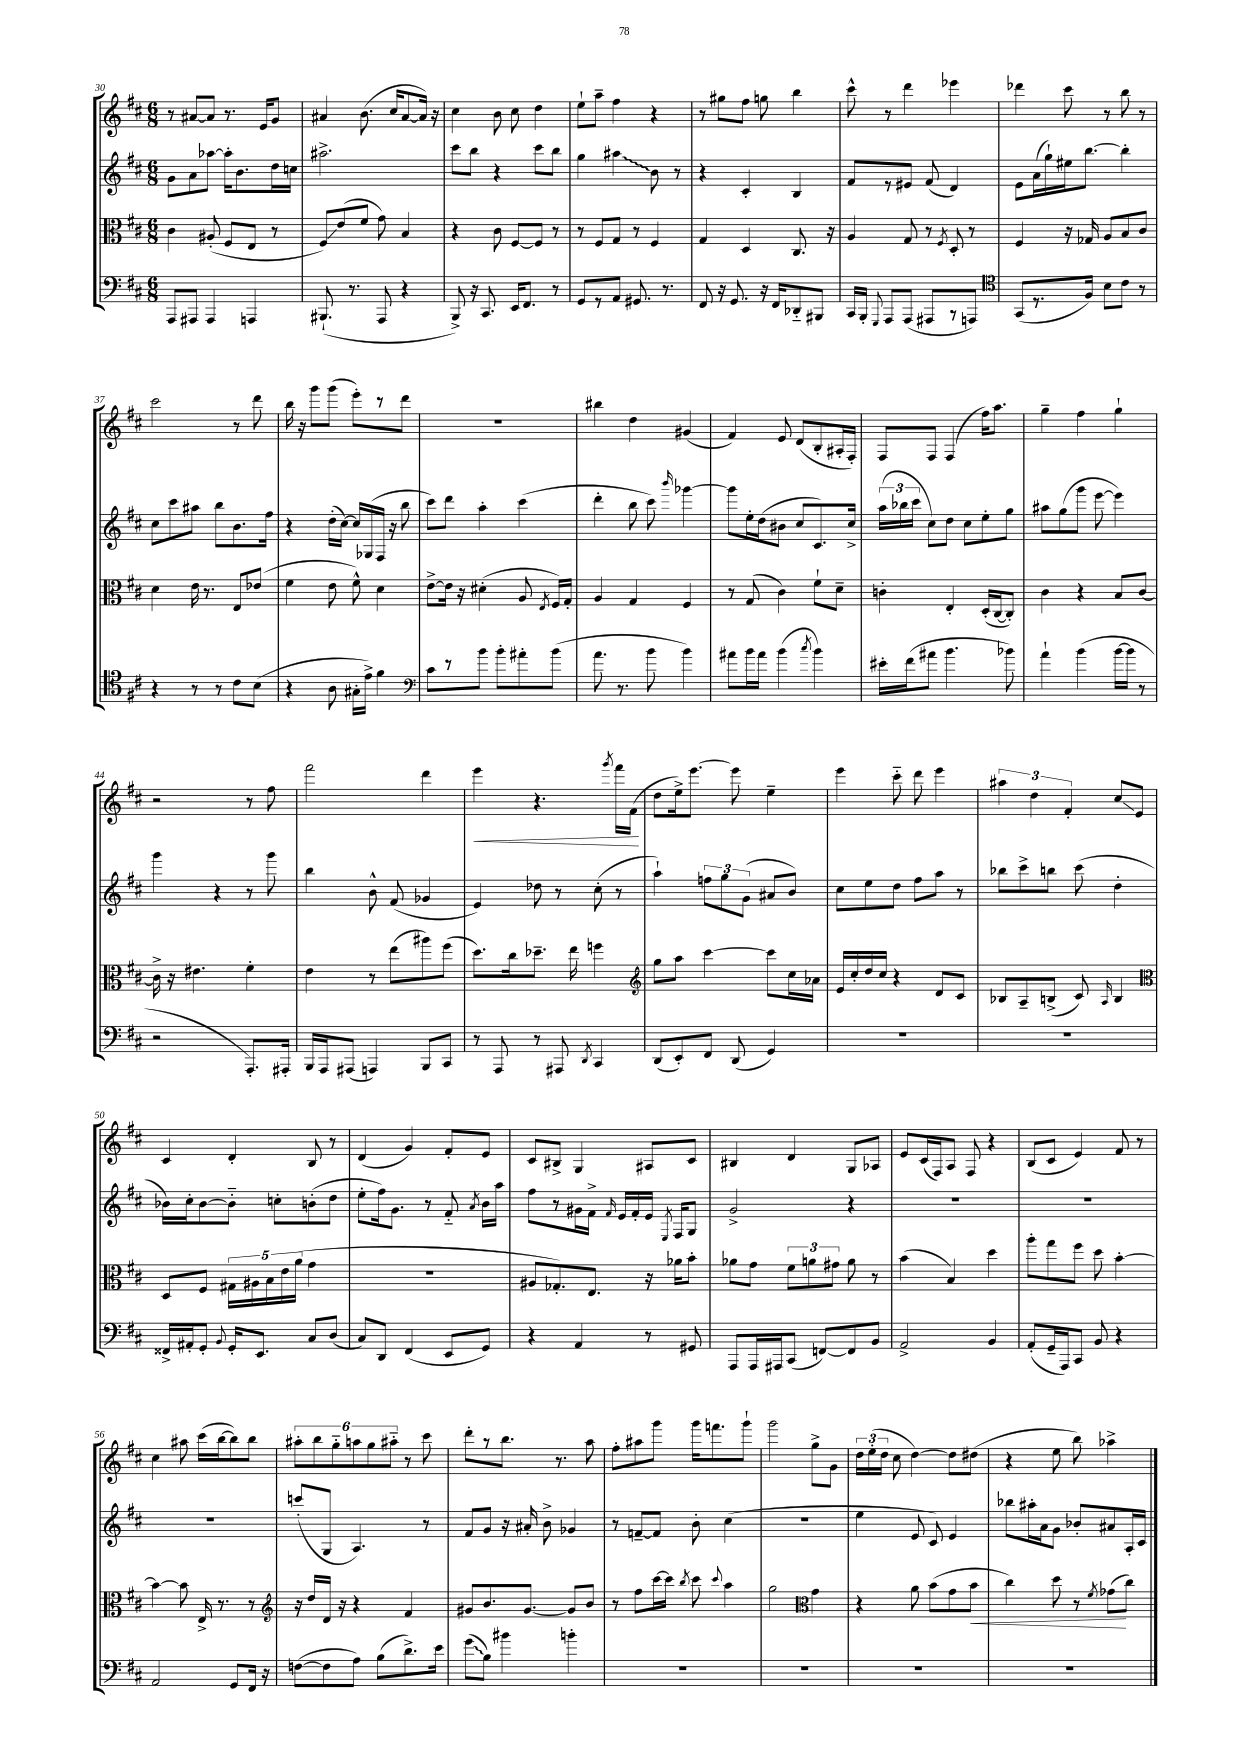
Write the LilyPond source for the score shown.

<<
\new StaffGroup <<
\new Staff = "s0" {
    \clef treble \key d \major \numericTimeSignature \time 6/8
    \autoBeamOff r8 ais'8[~ ais'8] r8. e'16[ g'8] |
    ais'4 b'8.( cis''16[ ais'8~ ais'16]) r16 |
    cis''4 b'8 cis''8 d''4 |
    e''8[-! a''8]-- fis''4 r4 |
    r8 gis''8[ fis''8] g''8 b''4 |
    cis'''8-^ r8 d'''4 ees'''4 |
    des'''4 cis'''8 r8 b''8 r8 |
    cis'''2 r8 d'''8 |
    b''16 r16 g'''8[ g'''8]( e'''8[-.) r8 d'''8] |
    R2. |
    bis''4 d''4 gis'4( |
    fis'4) e'8 d'8[( b8-. ais16-. fis16]-.) |
    fis8[ fis8] fis4( fis''16[) a''8.] |
    g''4-- fis''4 g''4-! |
    r2 r8 fis''8 |
    fis'''2 d'''4 |
    e'''4\< r4. \acciaccatura { g'''8 } fis'''16[ fis'16]\!( |
    d''8[ e''16->) e'''8.]~ e'''8 e''4-- |
    e'''4 cis'''8-_ d'''8 e'''4 |
    \tuplet 3/2 { ais''4 d''4 fis'4-. } cis''8[\glissando e'8] |
    cis'4 d'4-. b8 r8 |
    d'4( g'4) fis'8[-. e'8] |
    cis'8[ bis8]-> g4 ais8[ cis'8] |
    bis4 d'4 g8[ aes8] |
    e'8[ cis'16( fis16) a8] fis8 r4 |
    b8[( cis'8] e'4) fis'8 r8 |
    cis''4 ais''8 cis'''16[( b''16~ b''8) b''8] |
    \tuplet 6/4 { ais''8[-. b''8 g''8-_ a''8 g''8 ais''8]-_ } r8 cis'''8 |
    d'''8[-. r8 b''8.] r8. a''8 |
    fis''8[-. ais''8 g'''8] g'''16[ f'''8. g'''8]-! |
    g'''2 g''8[-> g'8] |
    \tuplet 3/2 { d''16[ e''16-.( d''16] } cis''8 d''4~) d''8[ dis''8]( |
    r4 e''8 b''8) aes''4-> \bar "|." |
}
\new Staff = "s1" {
    \clef treble \key d \major \numericTimeSignature \time 6/8
    \autoBeamOff g'8[ a'8 aes''8]~ aes''16[-. b'8. d''16 c''16] |
    ais''2.-> |
    cis'''8[ b''8] r4 cis'''8[ b''8] |
    g''4 \once \override Glissando.style = #'zigzag ais''4\glissando b'8 r8 |
    r4 cis'4-. b4 |
    fis'8[ r8 eis'8] fis'8( d'4) |
    e'8[ a'16( g''16-!) eis''16 b''8.]~ b''4-. |
    cis''8[ cis'''8 ais''8] b''8[ b'8. fis''16] |
    r4 d''16[-.( cis''16]~) cis''16[ ges16( fis16] r16 b''8 |
    cis'''8[) d'''8] a''4-. cis'''4( |
    d'''4-. b''8 cis'''8) \grace { b'''16 } ges'''4~ |
    ges'''8[ e''16-. d''16( bis'8] cis''8[ cis'8.) cis''16]-> |
    \tuplet 3/2 { a''16[( bes''16 cis'''16] } cis''8[) d''8] cis''8[ e''8-. g''8] |
    ais''8[ g''8( g'''8] e'''8~ e'''4) |
    g'''4 r4 r8 g'''8 |
    b''4 b'8-^ fis'8( ges'4 |
    e'4) des''8 r8 cis''8-.( r8 |
    a''4-!) \tuplet 3/2 { f''8[ g''8 g'8]( } ais'8[ b'8]) |
    cis''8[ e''8 d''8] fis''8[ a''8] r8 |
    bes''8[ cis'''8-> b''8] cis'''8( d''4-. |
    bes'16[) cis''16-. bes'8~ bes'8]-_ c''8[-. b'8-.( d''8] |
    e''8[-. fis''16) g'8.] r8 fis'8-_ \acciaccatura { a'8 } b'16[ a''16] |
    fis''8[ r8 gis'16 fis'16]-> \grace { fis'16 } e'16[ fis'16-. e'16] \acciaccatura { e8 } fis16[ g8] |
    g'2-> r4 |
    R2. |
    R2. |
    R2. |
    c'''8[-.( g8] a4.) r8 |
    fis'8[ g'8] r16 ais'16-. b'8-> ges'4 |
    r8 f'8[~-- f'8] b'8-. cis''4( |
    R2. |
    e''4 e'8 cis'8) e'4 |
    bes''8[ ais''16-. a'16 g'8] bes'8[-. ais'8 a16-. cis'16] \bar "|." |
}
\new Staff = "s2" {
    \clef alto \key d \major \numericTimeSignature \time 6/8
    \autoBeamOff cis'4 ais8-.( fis8[ e8] r8 |
    fis8[\glissando) e'8( fis'8] g'8) b4 |
    r4 cis'8 fis8[~ fis8] r8 |
    r8 fis8[ g8] r8 fis4 |
    g4 d4 cis8. r16 |
    a4 g8 r8 \acciaccatura { fis8 } d8-. r8 |
    fis4 r16 ges16 a8[ b8 cis'8] |
    d'4 e'16 r8. e8[ ees'8]( |
    fis'4 e'8 fis'8-^) d'4 |
    e'8[~-> e'16] r16 dis'4-.( a8 \acciaccatura { e8 } fis16[) g16]-. |
    a4 g4 fis4 |
    r8 g8( cis'4) fis'8[-! d'8]-- |
    c'4-. e4-. d16[-.( cis16~ cis8]-.) |
    cis'4 r4 b8[ cis'8]~ |
    cis'16-> r16 eis'4. fis'4-. |
    e'4 r8 e''8[( ais''8) fis''8]( |
    d''8.[) cis''16 des''8.]-- e''16 f''4 |
    \clef treble g''8[ a''8] cis'''4~ cis'''8[ cis''16 aes'16] |
    e'16[ cis''16-. d''16 cis''16] r4 d'8[ cis'8] |
    bes8[ a8-- b8]->( cis'8) \grace { a16 } b4 |
    \clef alto d8[ fis8] \tuplet 5/4 { gis16[ ais16 b16 e'16 a'16]( } g'4 |
    R2. |
    ais8[ ges8.-.) e8.] r16 aes'16[ b'8]-. |
    aes'8[ g'8] \tuplet 3/2 { fis'8[ a'8 gis'8] } a'8 r8 |
    b'4( b4) d''4 |
    a''8[-. g''8 fis''8] d''8 b'4~-. |
    b'4~ b'8 e16-> r8. r8 |
    \clef treble r16 d''16[ d'16] r16 r4 fis'4 |
    gis'8[ b'8. gis'8.]~ gis'8[ b'8] |
    r8 fis''8[ cis'''16~ cis'''16] \acciaccatura { b''8 } cis'''8 \appoggiatura { cis'''8 } a''4 |
    g''2 \clef alto g'4 |
    r4 a'8 b'8[( g'8 b'8]\< |
    cis''4) d''8 r8 \acciaccatura { fis'8 } ges'8[\!( cis''8]) \bar "|." |
}
\new Staff = "s3" {
    \clef bass \key d \major \numericTimeSignature \time 6/8
    \autoBeamOff a,,8[ ais,,8] ais,,4 a,,4 |
    bis,,8.-!( r8. a,,8 r4 |
    b,,8->) r16 cis,8. e,16[ fis,8.] r8 |
    g,8[ r8 a,8] gis,8. r8. |
    fis,8 r16 g,8. r16 fis,16[ des,8-_ bis,,8] |
    cis,16[ b,,16]-. \appoggiatura { g,,8 } a,,8[ a,,8]( ais,,8[ r8 a,,8]) |
    \clef tenor g,8[( r8. fis16]) b8[ cis'8] r8 |
    r4 r8 r8 cis'8[ b8]( |
    r4 a8 gis16[-. e'16]->) fis'4 |
    \clef bass cis'8[ r8 b'8] b'8[-. ais'8-. b'8]( |
    a'8. r8. b'8 b'4) |
    ais'8[ b'16 ais'16] b'4( \acciaccatura { cis''8 } b'4) |
    eis'16[-. fis'16( ais'8] b'4. bes'8) |
    a'4-! b'4( b'16[~ b'16] r8 |
    r2 a,,8.[-.) ais,,16]-. |
    b,,16[ a,,16 ais,,8]( a,,4) b,,8[ cis,8] |
    r8 a,,8 r8 ais,,8 \acciaccatura { d,8 } cis,4 |
    d,8[( e,8-.) fis,8] d,8( g,4) |
    R2. |
    R2. |
    fisis,16[-> ais,16-. g,8]-. \appoggiatura { b,8 } g,16[-. e,8.] cis8[ d8]( |
    cis8[) d,8] fis,4( e,8[ g,8]) |
    r4 a,4 r8 gis,8 |
    a,,8[ a,,16 ais,,16 cis,8]( f,8[~) f,8 b,8] |
    a,2-> b,4 |
    a,8[-.( g,16-- a,,16) cis,8] b,8 r4 |
    a,2 g,8[ fis,16] r16 |
    f8[~( f8 a8]) b8[( d'8.->) e'16] |
    \once \override Glissando.style = #'zigzag g'8[\glissando( b8]) bis'4 b'4-. |
    R2. |
    R2. |
    R2. |
    R2. \bar "|." |
}
>>
>>
\layout { \context { \Score currentBarNumber = #30 } }
